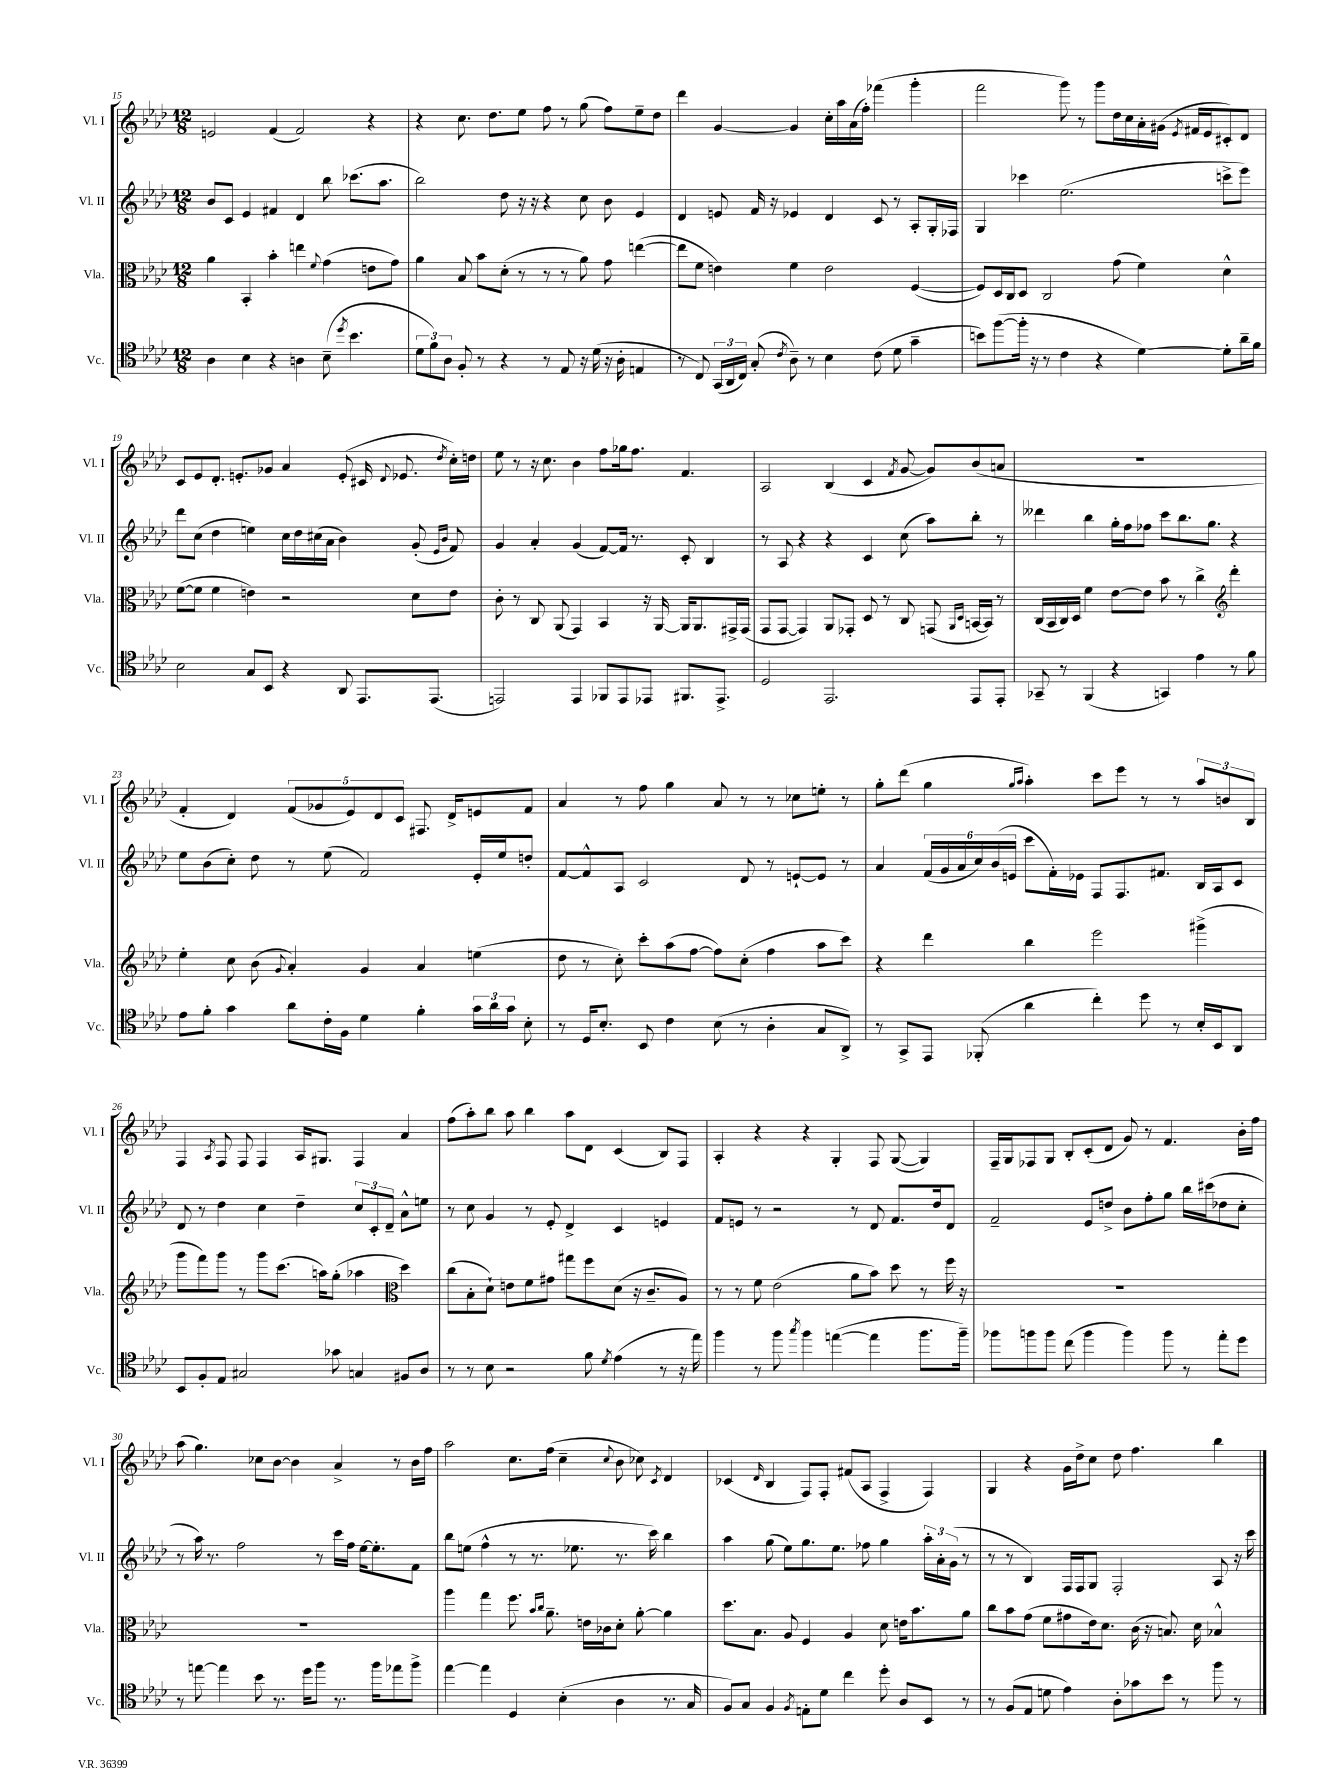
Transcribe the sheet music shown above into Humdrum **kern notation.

**kern	**kern	**kern	**kern
*part4	*part3	*part2	*part1
*staff4	*staff3	*staff2	*staff1
*I"Vc.	*I"Vla.	*I"Vl. II	*I"Vl. I
*I'Vc.	*I'Vla.	*I'Vl. II	*I'Vl. I
*clefC4	*clefC3	*clefG2	*clefG2
*k[b-e-a-d-]	*k[b-e-a-d-]	*k[b-e-a-d-]	*k[b-e-a-d-]
*M12/8	*M12/8	*M12/8	*M12/8
=15	=15	=15	=15
4A-\	4a-\	8b-/L	2en/
.	.	8c/J	.
4B-\	4BB-'/	4e-/	.
4r	4b-'\	4f#X/	(4f/
4An\	4een\	4d-/	2f/)
.	8qqf/	.	.
(8B-~\	(4g\	8bb-\	.
8qdd-/	.	.	.
4.b-\	.	(8.ccc-X\L	.
.	8en\L	.	4r
.	.	8.aa-\J	.
.	8g\J)	.	.
=16	=16	=16	=16
12d-\L	4a-\	2bb-\)	4r
12f\)	.	.	.
12A-\J	.	.	.
8F'/	8B-/	.	8.cc\
8r	8b-\L	.	.
.	.	.	8.dd-\L
4r	(8d-'\J	8dd-\	.
.	8r	16r	8ee-\J
.	.	16r	.
8r	8r	4r	8ff\
8E-/	8r	.	8r
16r	8a-\)	8cc\	(8gg\
(16d-\	.	.	.
16r	8g\	8b-\	8ff\L)
16A-'\	.	.	.
4En/	([4een\	4e-/	8ee-~\
.	.	.	8dd-\J
=17	=17	=17	=17
8r	8ee\L]	4d-/	4ddd-\
8C/)	8f\J	.	.
(24GG/LL	4en\)	8en/	[4g/
24AA-/	.	.	.
24C/JJ)	.	.	.
(8G'/	.	16f/	.
.	.	16r	.
8qc/	.	.	.
8A-~\)	4f\	4e-X/	4g/]
8r	.	.	.
4B-\	2e\	4d-/	16cc'\LL
.	.	.	16aa-\
.	.	.	(16a-\
.	.	.	16ff'\JJ)
(8c\	.	8c/	(4fff-X\
8d-\	.	8r	.
4g~\	([4F/	8A-'/L	4ggg'\
.	.	16G'/L	.
.	.	16F-X/JJ	.
=18	=18	=18	=18
8bn\L)	8F/L])	4G/	2fff\
([8ff\	16D-/L	.	.
.	16C/J	.	.
16ff'\Jk]	8D-/J	4ccc-X\	.
16r	.	.	.
8r	2C/	.	.
4c\	.	(2.ee-\	8ggg\)
.	.	.	8r
4r	.	.	8ggg\L
.	(8g\	.	16dd-\L
.	.	.	16cc\
[4d-\)	4f\)	.	16a-'\
.	.	.	(16g#X\JJ
.	.	.	8qe-/
.	.	.	16f#X/LL
.	.	.	16e-/J
8d-'\L]	4d-^^\	8cccn^\L	8c#X'/)
16a-~\L	.	8eee-\J)	8d-/J
16f\JJ	.	.	.
!!LO:LB:g=z
=19	=19	=19	=19
2B-\	([8f\L	8ddd-\L	8c/L
.	8f\J]	(8cc\J	8e-/
.	4f\	4dd-\	8.d-'/J
.	.	.	8.en'/L
8G/L	4en\)	4een\)	.
8BB-/J	.	.	8g-X/J
4r	2r	16cc\LL	4a-/
.	.	16dd-\	.
.	.	(16cc#X\	.
.	.	16a-\JJ	.
8AA-/	.	4b-\)	(8e'/
8.EE-/L	.	.	16c#X/
.	.	.	8qqd-/
.	.	.	8.e-X/
.	8d-\L	(8g'/	.
(8.EE-/J	.	.	.
.	.	16qqe-/LL	.
.	.	16qqb-/JJ	8qdd-/
.	8e\J	8f/)	16cc'\LL)
.	.	.	16ddn\JJ
=20	=20	=20	=20
2EEn/)	8c'\	4g/	8ee-\
.	8r	.	8r
.	8C/	4a-'/	16r
.	.	.	8.cc\
.	(8AA-/	.	.
4EE/	4GG/)	(4g/	4b-\
8FF-X/L	4BB-/	[8f/L)	8ff\L
8EE/	.	16f/Jk]	16gg-X\k
.	.	8.r	8.ff\J
8EE-X/J	16r	.	.
.	[16AA-/	.	.
8.FF#X/L	16AA-/KL]	8c'/	4.f/
.	8.AA-/	.	.
.	.	4B-/	.
8.EE-^/J	.	.	.
.	16GG#X^/L	.	.
.	(16GG#/JJ	.	.
=21	=21	=21	=21
2D-/	8GG/L	8r	2A-/
.	[8GG/J	8A-/	.
.	4GG/])	4r	.
2.EE-/	8AA-/L	4r	(4B-/
.	8GG-X'/J	.	.
.	8D-/	4c/	4c/
.	8r	.	.
.	.	.	8qf/
.	8C/	(8cc\	[8g/
.	(8GGn/	8aa-\L)	8g/L])
.	16qqAA-/LL	.	.
.	16qqD-/JJ	.	.
8EE-/L	[16BBn/LL	8bb-'\J	(8b-/
.	16BB/JJ])	.	.
8EE-'/J	8r	8r	8an/J
=22	=22	=22	=22
8GG-X~/	(16C/LL	4ddd--X\	1.r
.	16BB-/	.	.
8r	16C/)	.	.
.	16D-/JJ	.	.
(4FF/	4f\	4bb-\	.
4r	[8e-\L	16gg'\LL	.
.	.	16ff\J	.
.	8e-\J]	8ff-X\J	.
4GGn/)	8b-\	8ccc\L	.
.	8r	8.bb-\	.
4e-\	4cc^\	.	.
.	.	8.gg\J	.
*	*clefG2	*	*
8r	4ddd-'\	4r	.
8f\	.	.	.
!!LO:LB:g=z
=23	=23	=23	=23
8e-\L	4ee-'\	8ee-\L	4f'/
8f'\J	.	(8b-\	.
4g\	8cc\	8cc'\J)	4d-/)
.	(8b-\	8dd-\	.
.	8qqg/	.	.
8a-\L	4a-'/)	8r	(10f/L
.	.	.	10g-X/
16c'\L	.	(8ee-\	.
16F\JJ	.	.	.
.	.	.	10e-/)
4d-\	4g/	2f/)	.
.	.	.	10d-/
.	.	.	10c/J
4f'\	4a-/	.	8.F#X/
.	.	.	16d-^/KL
24g\LL	(4een\	16e-'/LL	8en/
24a-\	.	.	.
.	.	16ee-/J	.
24g\JJ	.	.	.
8B-'\	.	8ddn'/J	8f/J
=24	=24	=24	=24
8r	8dd-\	[8f/L	4a-/
16D-/KL	8r	8f^^/]	.
8.B-'/J	.	.	.
.	8cc'\)	8A-/J	8r
8BB-/	8ccc'\L	2c/	8ff\
4c\	(8aa-\	.	4gg\
.	[8ff\J	.	.
(8B-\	8ff\L])	.	8a-/
8r	(8cc'\J	8d-/	8r
4A-'\	4ff\	8r	8r
.	.	[8en`/L	8cc-X\L
8G/L	8aa-\L	8e/J]	8een'\J
8AA-^/J)	8ccc\J)	8r	8r
=25	=25	=25	=25
8r	4r	4a-/	8gg'\L
8GG^/L	.	.	(8ddd-\J
8EE-/J	4ddd-\	(24f/LL	4gg\
.	.	24g/	.
.	.	24a-/	.
(8FF-X'/	.	24cc/)	.
.	.	(24b-/	.
.	.	24en/JJ	.
.	.	.	16qqgg/LL
.	.	.	16qqaa-/JJ
4a-\	4bb-\	8ccc\L	4aa-'\)
.	.	16f'\L)	.
.	.	16e-X\JJ	.
4cc'\)	2eee-\	8F/L	8ccc\L
.	.	8.F/	8eee-\J
8dd-\	.	.	8r
.	.	8.f#X/J	.
8r	.	.	8r
16B-'/LL	(4ggg#X^\	16B-/LL	12aa-/L
16BB-/J	.	16A-/J	.
.	.	.	12bn/
8AA-/J	.	8c/J	.
.	.	.	12B-/J
!!LO:LB:g=z
=26	=26	=26	=26
8BB-/L	8ggg\L	8d-/	4F/
8F'/	8fff\)	8r	.
.	.	.	8qA-/
8E-/J	8ggg\J	4dd-\	8F/
2G#X/	8r	.	8F/
.	8ggg\L	4cc\	4F/
.	(8.ccc\J	.	.
.	.	4dd-~\	16A-/KL
.	16aan\KL)	.	8.G#X/J
8g-X\	(8gg'\J	.	.
4Gn/	4aa-X\	12cc/L	4F/
.	.	12c'/	.
.	.	12d-~/J	.
*	*clefC3	*	*
8F#X/L	4dd-\)	8a-^^\L	4a-/
8A-/J	.	8een\J	.
=27	=27	=27	=27
8r	(8cc\L	8r	(8ff\L
8r	8B-'\	8cc\	8aa-'\)
8B-\	8d-`\J)	4g/	8bb-\J
2r	8en\L	.	8aa-\
.	8f\	8r	4bb-\
.	8g#X\J	8e-'/	.
.	8gg#X\L	4d-^/	8aa-\L
8f\	8ff\	.	8d-\J
8qd-/	.	.	.
(4e-\	(8d-\J	4c/	(4c/
.	16r	.	.
.	8.c~/L	.	.
8r	.	4en/	8B-/L)
16r	8A-/J)	.	8F/J
16ee-\)	.	.	.
=28	=28	=28	=28
4ff\	8r	8f/L	4A-'/
.	8r	8en/J	.
8r	8f\	8r	4r
8ff\	(2e-\	2r	.
8qgg/	.	.	.
4ff\	.	.	4r
([4een\	.	.	4G'/
.	8a-\L	8r	.
4ee\]	8b-\J)	8d-/	8F/
.	8dd-\	8.f/L	([8G/
8.ff\L	8r	.	4G/])
.	.	16dd-/k	.
.	16ff\	8d-/J	.
16ff~\Jk)	16r	.	.
=29	=29	=29	=29
8ff-X\L	1.r	2f~/	16F~/LL
.	.	.	16G/J
8ffn\	.	.	8F-X/
8ff\J	.	.	8G/J
(8cc\	.	.	8B-'/L
4ff\	.	8e-/L	(8c'/
.	.	8ddn^/J	8d-/J
4ff\)	.	8b-\L	8g/)
.	.	8ff'\	8r
8ff\	.	8gg\J	4.f/
8r	.	16bb-\LL	.
.	.	(16ccc#X\J	.
8ee-'\L	.	8dd-X\	.
8dd-\J	.	8cc'\J	16b-'\LL
.	.	.	16ff\JJ
!!LO:LB:g=z
=30	=30	=30	=30
8r	1.r	8r	(8aa-\
[8een\	.	16aa-\)	4.gg\)
.	.	8.r	.
4ee\]	.	.	.
.	.	2ff\	.
8b-\	.	.	8cc-X\L
8.r	.	.	[8b-\J
.	.	.	4b-\]
16dd-\KL	.	.	.
8ff\J	.	8r	.
8.r	.	16ccc\LL	4a-^/
.	.	16ff\JJ	.
.	.	[16ee-\KL	.
16ff\KL	.	8.ee-'\]	.
8ee-X\	.	.	8r
8ff^\J	.	8f\J	16b-\LL
.	.	.	16ff\JJ
=31	=31	=31	=31
[4ee-\	4aa-\	8bb-\L	2aa-\
.	.	(8een\J	.
4ee-\]	4gg\	4ff^^\	.
4D-/	8.ff\	8r	8.cc\L
.	.	8.r	.
.	16qqb-/LL	.	.
.	16qqcc/JJ	.	.
.	8.a-~\	.	(16ff\Jk
(4B-'\	.	.	4cc~\
.	.	8.ee-X\	.
.	16en\LL	.	.
.	16c-X\J	.	.
.	.	.	8qqcc/
4A-\	8d-'\J	8.r	8b-\
.	[8a-'\	.	8cc-X\)
.	.	16ccc\)	.
.	.	.	8qc/
8.r	4a-\]	4bb-\	4d-/
16G/	.	.	.
=32	=32	=32	=32
8F/L)	8.dd-\L	4aa-\	(4c-X/
8G/J	.	.	.
.	8.B-\J	.	.
.	.	.	16qqd-/
4F/	.	(8gg\	4B-/
.	8A-/	8ee-\L)	.
8qF/	.	.	.
8En'\L	4F/	8.gg\	8F/L)
8d-\J	.	.	8F'/J
.	.	8.ee-\J	.
4cc\	4A-/	.	(8f#X/L
.	.	8ff-X\	8A-/J
8dd-'\	8d-\	4gg\	4F^/
8A-/L	16en\KL	.	.
.	8.b-\	.	.
8BB-/J	.	24aa-'\LL	4F/)
.	.	24a-'\	.
.	.	(24g\JJ	.
8r	8a-\J	8r	.
=33	=33	=33	=33
8r	8cc\L	8r	4G/
(8F/L	8b-\	8r	.
8E-/J	(8g\J	4B-/)	4r
8dn\	8f\L	.	.
4e-\)	8g#X\	16F/LL	16g\LL
.	.	16F/J	16dd-^\J
.	16e-\k)	8G/J	8cc\J
.	8.d-\J	.	.
8A-'\L	.	2F'/	8dd-\
8g-X\	(16c\	.	4.ff\
.	16r	.	.
8b-\J	8.Bn/)	.	.
8r	.	.	.
.	16d-\	.	.
8ff\	4B-X^^/	8A-/	4bb-\
8r	.	16r	.
.	.	16ccc\	.
==	==	==	==
*-	*-	*-	*-
